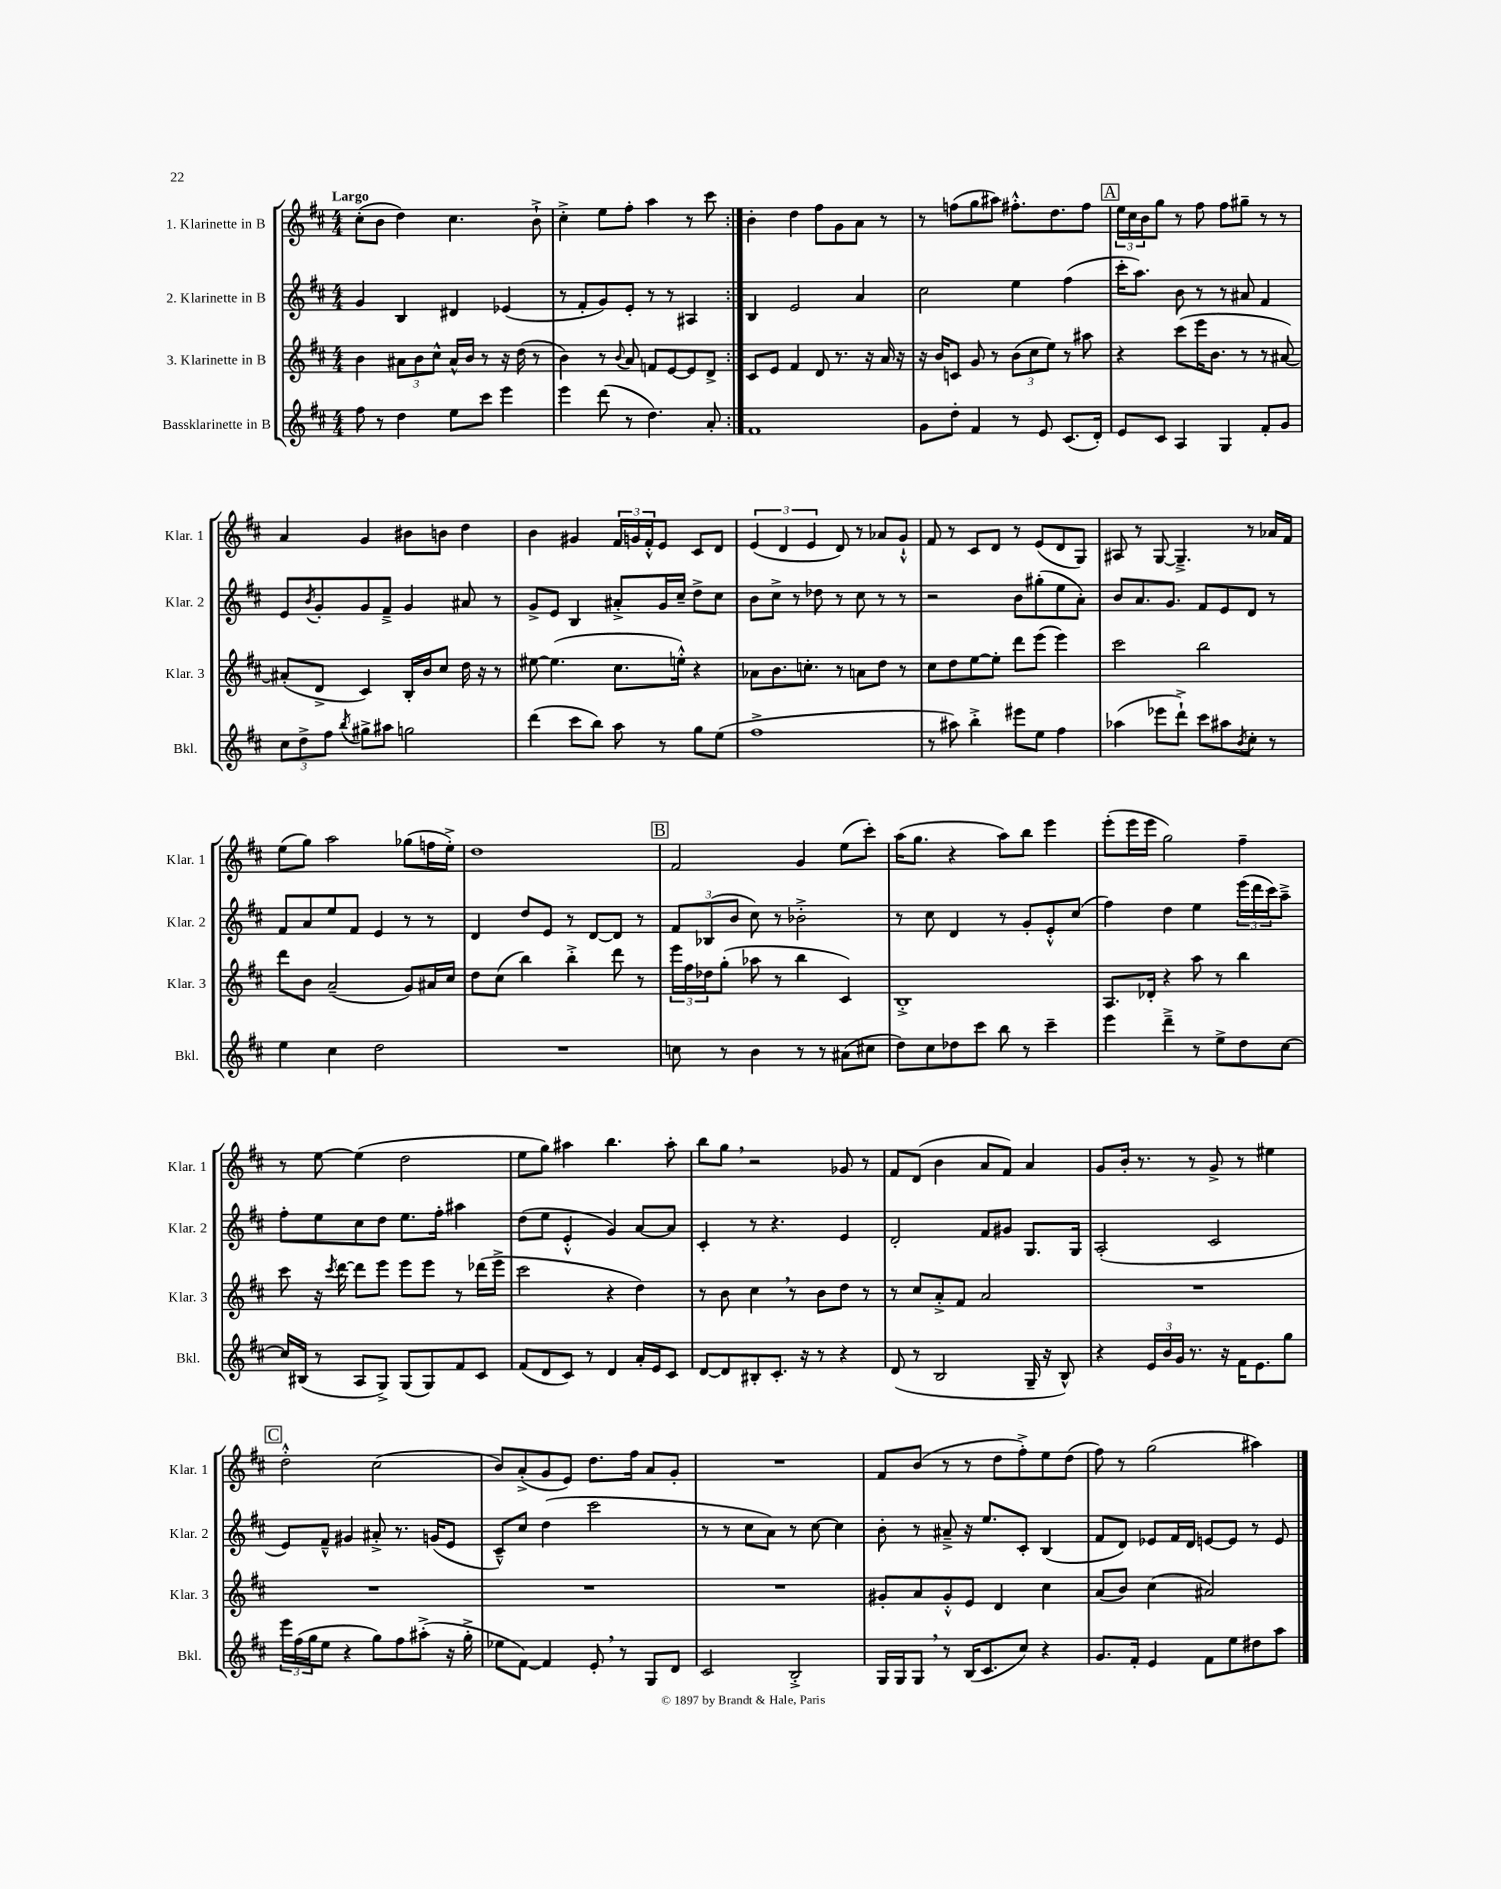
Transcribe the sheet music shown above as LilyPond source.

<<
\new StaffGroup <<
\new Staff = "s0" \with { instrumentName = "1. Klarinette in B" shortInstrumentName = "Klar. 1" } {
    \clef treble \key d \major \numericTimeSignature \time 4/4 \tempo "Largo"
    \repeat volta 2 { cis''8-.( b'8 d''4) cis''4. b'8-!-> |
    cis''4-.-> e''8 fis''8-. a''4 r8 cis'''8 | }
    b'4-. d''4 fis''8 g'8 a'8 r8 |
    r8 f''8( g''8 ais''8) fis''8.-.-^ d''8. fis''8 |
    \mark \markup { \box "A" } \tuplet 3/2 { e''16 cis''16 b'16 } g''8 r8 fis''8 fis''8 gis''8-- r8 r8 |
    a'4 g'4 bis'8 b'8 d''4 |
    b'4 gis'4 \tuplet 3/2 { fis'16 g'16 fis'16-.-^ } e'8 cis'8 d'8 |
    \tuplet 3/2 { e'4( d'4 e'4 } d'8) r8 aes'8 g'8-!-^ |
    fis'8 r8 cis'8 d'8 r8 e'8( d'8 g8) |
    ais8 r8 g8~ g4.---> r8 aes'16 fis'16 |
    e''8( g''8) a''2 ges''8( f''16 e''16-.->) |
    d''1 |
    \mark \markup { \box "B" } fis'2 g'4 e''8( cis'''8-.) |
    a''16( g''8. r4 a''8) b''8 e'''4 |
    e'''8-.( e'''16 e'''16 g''2) fis''4-- |
    r8 e''8~ e''4( d''2 |
    e''8 g''8) ais''4 b''4. ais''8-. |
    b''8 g''8 \breathe r2 ges'8 r8 |
    fis'8 d'8( b'4 a'8 fis'8) a'4 |
    g'8 b'16-. r8. r8 g'8-> r8 eis''4 |
    \mark \markup { \box "C" } d''2-.-^ cis''2( |
    b'8) a'8-.->( g'8 e'8) d''8. fis''16 a'8 g'8-. |
    R1 |
    fis'8 b'8( r8 r8 d''8 fis''8-.->) e''8 d''8( |
    fis''8) r8 g''2( ais''4) \bar "|." |
}
\new Staff = "s1" \with { instrumentName = "2. Klarinette in B" shortInstrumentName = "Klar. 2" } {
    \clef treble \key d \major \numericTimeSignature \time 4/4
    \repeat volta 2 { g'4 b4 dis'4 ees'4( |
    r8 fis'8-. g'8) e'8-. r8 r8 ais4 | }
    b4 e'2 a'4 |
    cis''2 e''4 fis''4( |
    \mark \markup { \box "A" } cis'''16-. a''8.) b'8 r8 r8 ais'8 fis'4 |
    e'8 \acciaccatura { b'8 } g'8-. g'8 fis'8---> g'4 ais'8 r8 |
    g'8-> e'8 b4 ais'8-.-> g'16 cis''16-- d''8-> cis''8 |
    b'8 cis''8-> r8 des''8 r8 cis''8 r8 r8 |
    r2 b'8 gis''8-.( e''8 a'8-.) |
    b'8 a'8. g'8. fis'8 e'8 d'8 r8 |
    fis'8 a'8 e''8 fis'8 e'4 r8 r8 |
    d'4 d''8 e'8 r8 d'8~ d'8 r8 |
    \mark \markup { \box "B" } \tuplet 3/2 { fis'8 bes8( b'8 } cis''8) r8 bes'2-.-> |
    r8 cis''8 d'4 r8 g'8-. e'8-.-^ cis''8( |
    fis''4) d''4 e''4 \tuplet 3/2 { e'''16( d'''16 cis'''16) } a''8---> |
    fis''8-. e''8 cis''8 d''8 e''8. fis''16-. ais''4 |
    d''8( e''8 e'4-.-^ g'4) a'8~ a'8 |
    cis'4-. r8 r4. e'4 |
    d'2-. fis'8 gis'8 g8. g16 |
    a2-.( cis'2 |
    \mark \markup { \box "C" } e'8) fis'8---^ gis'4 ais'8-.-> r8. g'16( e'8 |
    cis'8---^) cis''8 d''4( cis'''2 |
    r8 r8 cis''8 a'8) r8 cis''8~ cis''4 |
    b'8-. r8 ais'8---> r16 e''8. cis'8-. b4( |
    fis'8 d'8) ees'8 fis'16 d'16 e'8~ e'8 r8 e'8 \bar "|." |
}
\new Staff = "s2" \with { instrumentName = "3. Klarinette in B" shortInstrumentName = "Klar. 3" } {
    \clef treble \key d \major \numericTimeSignature \time 4/4
    \repeat volta 2 { b'4 \tuplet 3/2 { ais'8 b'8 cis''8-^ } ais'16-^ b'16 r8 r16 d''16( r8 |
    b'4) r8 \appoggiatura { b'8 } a'8 f'8 e'8~ e'8 d'8-> | }
    cis'8 e'8 fis'4 d'8 r8. r16 a'16 r16 |
    r16 b'16 c'8 g'8 r8 \tuplet 3/2 { b'8( cis''8 e''8) } r8 ais''8 |
    \mark \markup { \box "A" } r4 cis'''8( e'''16 b'8. r8 r8 ais'8~) |
    ais'8-.( d'8-> cis'4) b16-. b'16 cis''8 d''16 r16 r8 |
    eis''8~ eis''4.( cis''8. e''16-.-^) r4 |
    aes'8 b'8. c''8.-. r8 a'8 d''8 r8 |
    cis''8 d''8 e''8~ e''8-. d'''8 e'''8( e'''4) |
    cis'''2 b''2 |
    d'''8 b'8 a'2--( g'8) ais'16 cis''16 |
    d''8 cis''8( b''4) b''4-.-> d'''8 r8 |
    \mark \markup { \box "B" } \tuplet 3/2 { e'''16 fis''16 des''16 } g''8-.( aes''8 r8 b''4 cis'4) |
    b1-.-> |
    a8. des'16-. r4 a''8 r8 b''4 |
    cis'''8 r16 \acciaccatura { cis'''8 } d'''16~ d'''8 e'''8 e'''8 e'''8 r8 des'''16( e'''16-> |
    cis'''2 r4 d''4) |
    r8 b'8 cis''4 \breathe r8 b'8 d''8 r8 |
    r8 cis''8 a'8-.-> fis'8 a'2 |
    R1 |
    \mark \markup { \box "C" } R1 |
    R1 |
    R1 |
    gis'8-. a'8 gis'8-.-^ e'8 d'4 cis''4 |
    a'8( b'8) cis''4( ais'2) \bar "|." |
}
\new Staff = "s3" \with { instrumentName = "Bassklarinette in B" shortInstrumentName = "Bkl." } {
    \clef treble \key d \major \numericTimeSignature \time 4/4
    \repeat volta 2 { fis''8 r8 d''4 e''8 cis'''8 e'''4 |
    e'''4 d'''8( r8 d''4.) a'8-. | }
    fis'1 |
    g'8 d''8-. fis'4 r8 e'8 cis'8.( d'16-.) |
    \mark \markup { \box "A" } e'8 cis'8 a4 g4 fis'8-. g'8 |
    \tuplet 3/2 { cis''8 d''8-> fis''8 } \acciaccatura { b''8 } gis''8-> ais''8 g''2 |
    d'''4( cis'''8 b''8) a''8 r8 g''8 e''8( |
    fis''1-> |
    r8 ais''8) b''4-.-> eis'''8 e''8 fis''4 |
    aes''4( ees'''8 d'''8-!->) cis'''8 ais''8 \acciaccatura { b'8 } cis''8-. r8 |
    e''4 cis''4 d''2 |
    R1 |
    \mark \markup { \box "B" } c''8 r8 b'4 r8 r8 ais'8( cis''8 |
    d''8) cis''8 des''8 cis'''8 b''8 r8 cis'''4-- |
    e'''4 d'''4---> r8 e''8-> d''8 cis''8~ |
    cis''16 bis16( r8 a8 g8->) g8( g8) fis'8 cis'8 |
    fis'8( d'8 cis'8) r8 d'4 a'16-. e'16 cis'8 |
    d'8~ d'8 bis8-. cis'8.-. r16 r8 r4 |
    d'8( r8 b2 g16-- r16 b8-^) |
    r4 \tuplet 3/2 { e'16 b'16 g'16 } r8. r16 fis'16 e'8. g''8 |
    \mark \markup { \box "C" } \tuplet 3/2 { e'''16 fis''16( g''16 } e''8 r4 g''8) fis''8 ais''8-.->( r16 g''16-.-> |
    ees''8 fis'8~) fis'4 e'8-. \breathe r8 g8 d'8 |
    cis'2 b2-.-> |
    g16 g16 g8 \breathe r8 b16( cis'8. cis''8) r4 |
    g'8. fis'16-. e'4 fis'8 e''8 dis''8 a''8 \bar "|." |
}
>>
>>
\layout { \context { \Score \remove "Bar_number_engraver" } }
